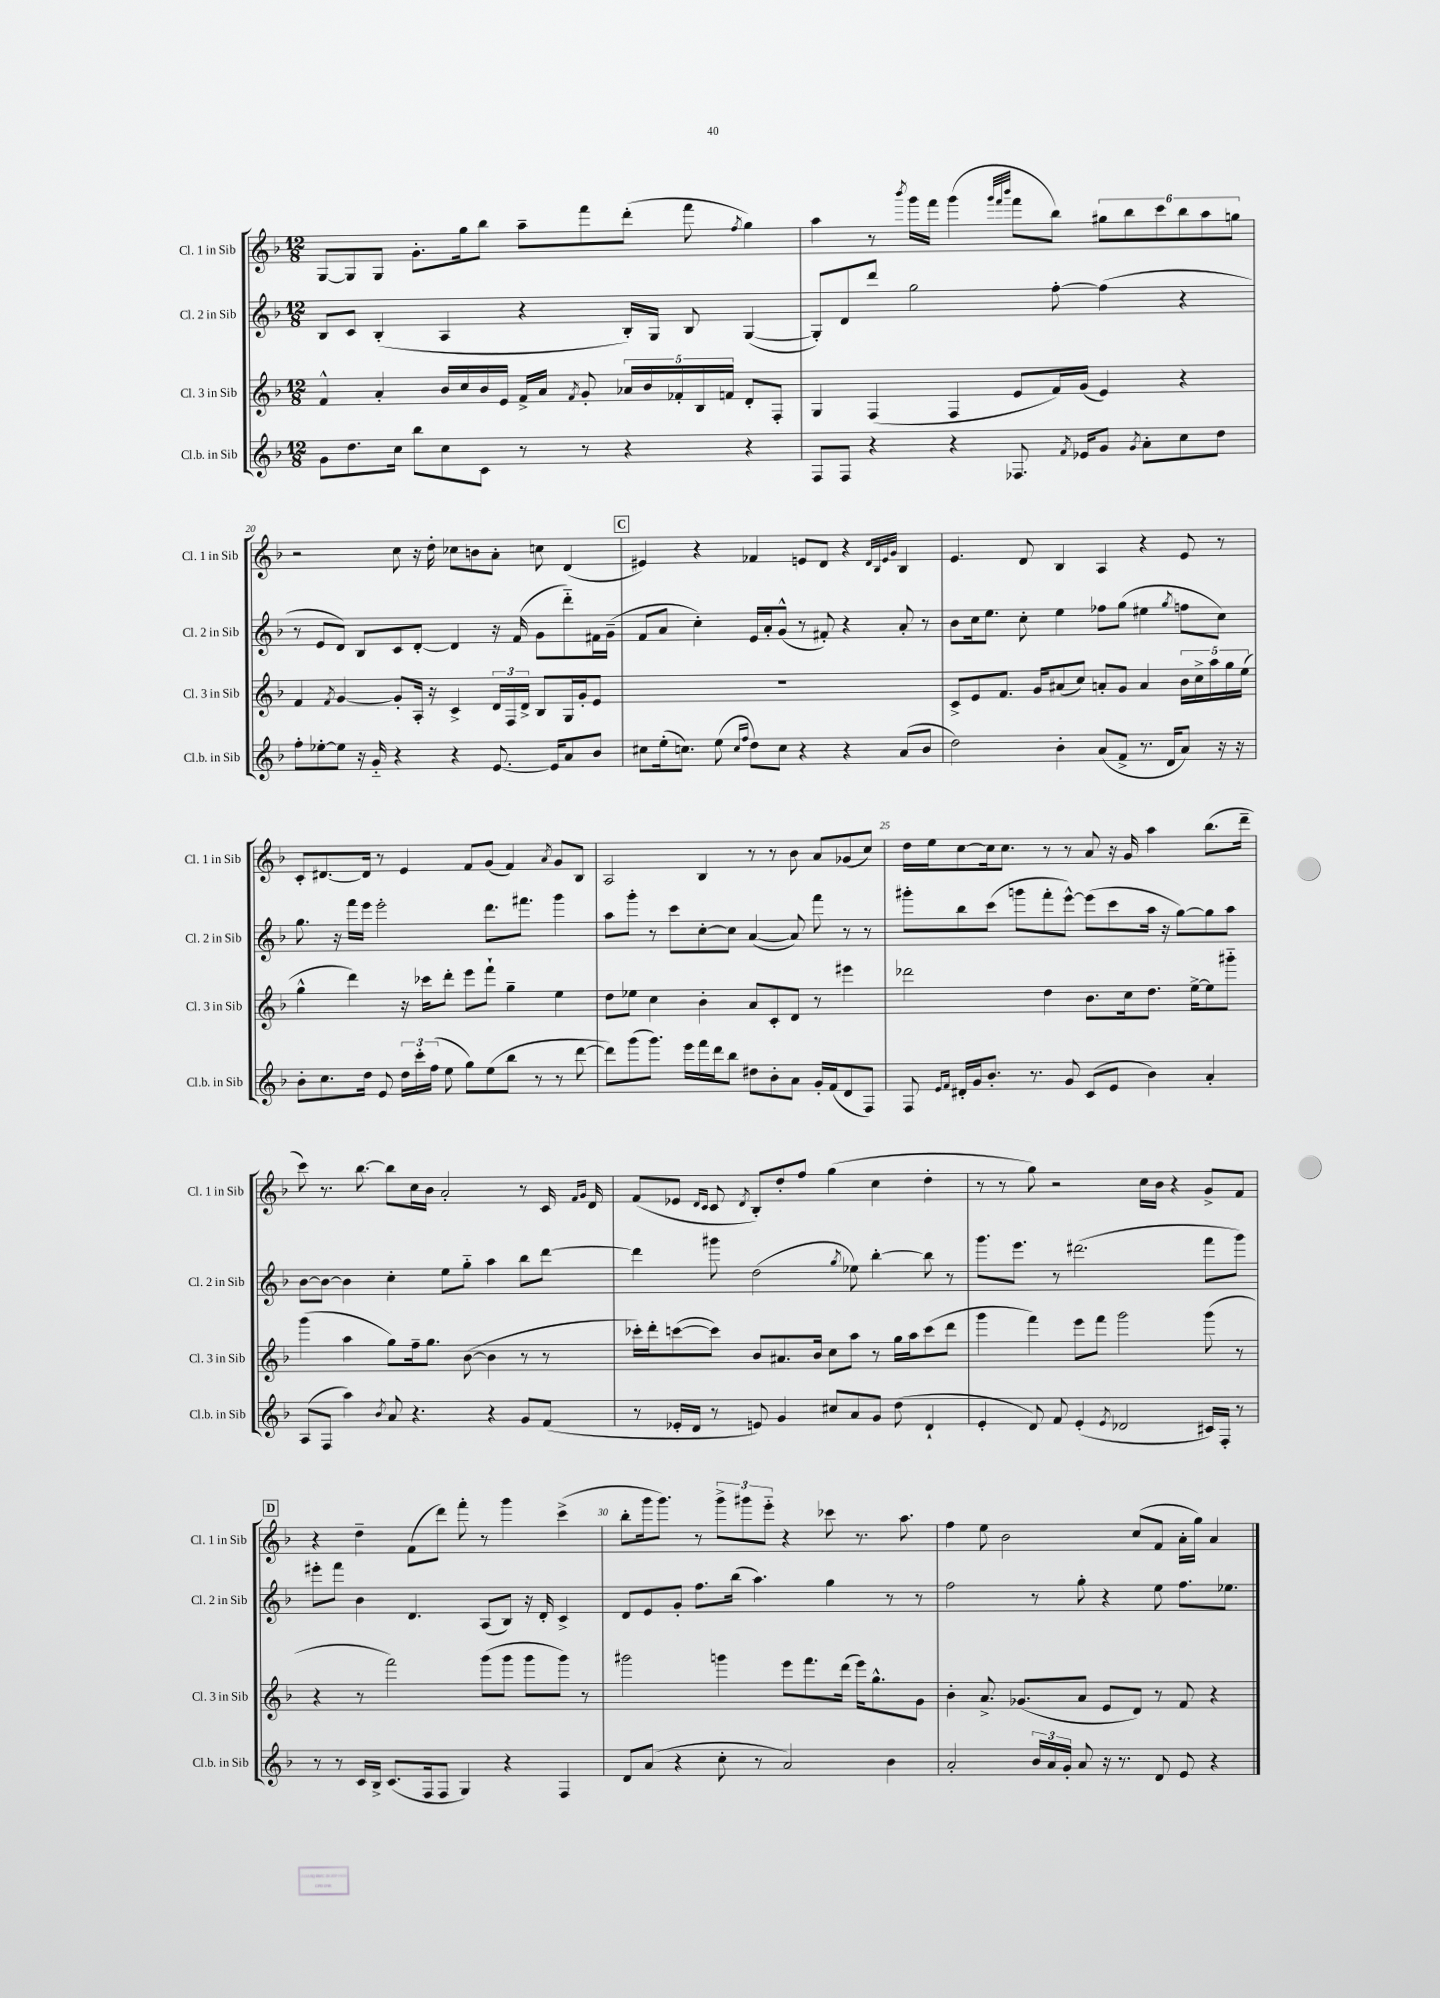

**kern	**kern	**kern	**kern
*staff4	*staff3	*staff2	*staff1
*clefG2	*clefG2	*clefG2	*clefG2
*k[b-]	*k[b-]	*k[b-]	*k[b-]
*M12/8	*M12/8	*M12/8	*M12/8
8g\L	4f^^/	8B-/L	[8G/L
8.dd\	.	8c/J	8G/]
.	4a'/	(4B-'/	8G/J
16cc\Jk	.	.	.
8bb-\L	.	.	8.g'\L
8cc\	16b-/LL	4A/	.
.	16cc/	.	16gg\k
8c\J	16b-/	.	8bb-\J
.	16e/JJ	.	.
8r	16f^/LL	4r	8aa~\L
.	16a/JJ	.	.
.	8qf/	.	.
8r	8g'/	.	8fff\
4r	20a-/LL	16B-'/LL)	(8ddd'\J
.	20b-/	.	.
.	.	16G/JJ	.
.	20f-'/	.	.
.	.	8B-/	8fff\
.	20B-/	.	.
.	20f/JJ	.	.
.	.	.	8qff/
4r	8d'/L	([4G/	4gg\)
.	8F'/J	.	.
=	=	=	=
8F/L	4G/	8G'/]L)	4aa\
8F/J	.	8d/	.
4r	(4F/	8ddd/J	8r
.	.	.	8qbbb-/
.	.	2gg\	16ggg\LL
.	.	.	16fff\JJ
4r	4F/	.	(4ggg\
.	.	.	32qqggg/LLL
.	.	.	32qqfff/
.	.	.	32qqbbb-/JJJ
8.F-/	8e/L	.	8fff\L
.	16f/L)	[8ff'\	8bb-\J)
8qf/	.	.	.
16e-/LK	(16g/JJ	.	.
8g/J	4e/)	(4ff\]	12gg#\L
.	.	.	12bb-\
8qg/	.	.	.
8a'\L	.	.	.
.	.	.	12ccc\
8cc\	4r	4r	12bb-\
.	.	.	12aa\
8dd\J	.	.	.
.	.	.	12gg\J
=	=	=	=
8ff'\L	4f/	8r	2r
[8ee-'\	.	8e/L	.
.	8qf/	.	.
8ee-\]J	[4g/	8d/J)	.
16r	.	8B-/L	.
16g'~/	.	.	.
4r	8g'/]L	8c/	8cc\
.	16A'/Jk	[8d'/J	16r
.	16r	.	16dd'\
4r	4c^/	4d/]	8cc-\L
.	.	.	8b\
[8.e/	24d/LL	16r	8a'\J
.	24F/	.	.
.	.	(16f/	.
.	24d^/JJ	.	.
.	8B-/L	8g\L	8cc\
16e/]LK	.	.	.
8a/	16G/L	8ddd'~\)	(4d/
.	16g'/J	.	.
8b-/J	8e/J	16f#\L	.
.	.	(16g~\JJ	.
=	=	=	=
8cc#\L	1.r	8f/L	4e#/)
(16ee'\k	.	8a/J	.
8.cc\J)	.	.	.
.	.	4cc'\)	4r
(8ee\	.	.	.
16qqcc/LL	.	.	.
16qqff/JJ	.	.	.
8dd\L)	.	16e/LL	4f-/
.	.	16a'/J	.
8cc\J	.	(8g^^/J	.
4r	.	8r	8e/L
.	.	8f#'/)	8d/J
4r	.	4r	4r
.	.	.	32qqd/LLL
.	.	.	32qqB-/
.	.	.	32qqe/
.	.	.	32qqg/JJJ
(8a/L	.	8a'/	4B-/
8b-/J	.	8r	.
=	=	=	=
2dd\)	8c^/L	8b-\L	4.e/
.	8e/	16cc\k	.
.	.	8.ee\J	.
.	8.f/J	.	.
.	.	8cc'\	8d/
.	16g/LK	.	.
4b-'\	(8a#/	4ee\	4B-/
.	8cc/J)	.	.
(8a/L	8a'/L	8ff-\L	4A/
8f^/J	8g/J	(8gg\J	.
8.r	4a/	4ee#\	4r
16d/LK	.	.	.
.	.	8qgg/	.
8a/J)	20b-\LL	8ff\L	8e/
.	20cc^\	.	.
.	20aa\	.	.
16r	.	8cc\J)	8r
.	20gg\	.	.
16r	.	.	.
.	(20ee\JJ	.	.
=	=	=	=
8b-'\L	4gg^^\	8.gg\	8c'/L
8.cc\	.	.	[8.d#/
.	.	16r	.
.	4ddd\)	16fff\LL	.
16dd\Jk	.	16eee\JJ	16d#/]Jk
8e/	.	2eee'\	8r
24dd\LL	16r	.	4e/
24ccc'\	.	.	.
.	16ccc-\LK	.	.
(24ff\JJ	.	.	.
8ee\	8ddd'\J	.	.
8gg\L)	8eee\L	.	8f/L
(8ee\	8fff`\J	8.ddd\L	(8g/J
8bb-\J	4gg~\	.	4f/)
.	.	8.fff#\J	.
8r	.	.	.
.	.	.	8qa/
8r	4ee\	4ggg\	8g/L
[8ddd\	.	.	8B-/J
=	=	=	=
8ddd\]L)	8dd\L	8aa\L	2A/
(8ggg\	8ee-\J	8ggg'\J	.
8.ggg\J)	4cc\	8r	.
.	.	8ccc\L	.
16eee\LL	.	.	.
16fff\	4b-'\	[8cc'\	4B-/
16ddd\J	.	.	.
8bb-\J	.	8cc\]J	.
8dd#\L	8a/L	([4a/	8r
8b-'\	8c'/	.	8r
8a\J	8d/J	8a/])	8b-\
16g'/LL	8r	8fff\	8a/L
(16f/J	.	.	.
8d/	4eee#\	8r	(8g-/
8F/J)	.	8r	8cc/J)
=	=	=	=
8F/	2ddd-\	8ggg#'\L	16dd\LL
.	.	.	16ee\J
16qqe/LL	.	.	.
16qqf/JJ	.	.	.
16d#'/LL	.	8bb-\	[8cc\
16g/J	.	.	.
8.b-'/J	.	(8ccc\J	16cc\]k
.	.	.	8.cc\J
.	.	8ggg\L	.
8.r	.	.	.
.	4dd\	8fff'\	8r
8g/	.	[8eee^^\J)	8r
(8c/L	8.b-\L	(8eee\]L	8a/
8e/J	.	8ccc\	16r
.	16cc\k	.	16g/
4b-\)	8.dd\J	16aa\Jk	4aa\
.	.	16r	.
.	.	[8gg\L)	.
.	[16ee^\LK	.	.
4a'/	8ee\]	8gg\]	(8.bb-\L
.	8ggg#'~\J	8aa\J	.
.	.	.	16ddd~\Jk
=	=	=	=
(8A/L	(4ggg\	[8b-\L	8ccc\)
8F/J	.	8b-\_J	8.r
4aa\)	4aa\	4b-\]	.
.	.	.	[8.bb-\
8qb-/	.	.	.
8a/	8gg\L)	4cc'\	8bb-\]L
4.r	16ff~\k	.	16cc\L
.	8.gg\J	.	16b-\JJ
.	.	8ee\L	2a'/
.	([8b-\	8gg'~\J	.
4r	4b-\]	4aa\	.
8g/L	8r	8bb-\L	8r
(8f/J	8r	[8ddd\J	16c/
.	.	.	16qqf/LL
.	.	.	16qqg/JJ
.	.	.	16d/
=	=	=	=
8r	16ccc-'\LL)	4ddd\]	(8f/L
.	16ddd'\J	.	.
16e-'/LL	([8ccc\	.	8e-/J
16d/JJ	.	.	.
.	.	.	16qqd/LL
.	.	.	16qqc/JJ
8r	8ccc\]J)	8ggg#\	8c/
.	.	.	8qd/
8e/)	8b-/L	(2dd\	8B-'/L)
4g/	8.a#/	.	8dd'/
.	.	.	8ff/J
.	16b-/Jk	.	.
8cc#/L	8cc\L	.	(4gg\
.	.	8qgg/	.
8a/	8aa\J	8ee-\)	.
8g/J	8r	[4bb-'\	4cc\
(8dd\	16gg\LL	.	.
.	16aa\J	.	.
4d`/	(8ccc\	8bb-\]	4dd'\
.	8ddd\J	8r	.
=	=	=	=
4e'/	4ggg\	8.ggg\L	8r
.	.	.	8r
.	.	8.eee\J	.
8d/)	4fff\)	.	8gg\)
8f/	.	8r	2r
(4e'/	8eee\L	(2.ddd#\	.
.	8fff\J	.	.
8qe/	.	.	.
2d-/	2ggg\	.	.
.	.	.	16cc\LL
.	.	.	16b-\JJ
.	.	.	4r
16c#/LL)	(8ggg\	8fff\L	8g^/L
16F'/JJ	.	.	.
8r	8r	8ggg\J)	8f/J
=	=	=	=
8r	4r	8eee#'\L	4r
8r	.	8fff\J	.
16c/LL	8r	4b-\	4dd~\
16B-^/JJ	.	.	.
(8.c/L	2fff\)	.	.
.	.	4.d/	(8f\L
16F/k	.	.	.
8F/J	.	.	8ddd\J)
4G/)	.	.	8fff'\
.	(8ggg\L	(8A/L	8r
4r	8ggg\J	8B-/J)	4ggg\
.	8ggg\L	16r	.
.	.	16d'/	.
4F/	8ggg\J)	4c^/	(4ccc^\
.	8r	.	.
=	=	=	=
8d/L	2ggg#\	8d/L	8bb-'\L
(8a/J	.	8e/	16ggg\k
.	.	.	8.ggg\J)
4r	.	8g'/J	.
.	.	8.ff\L	8r
8cc'\	4ggg\	.	12ggg^\L
.	.	(16bb-\Jk	.
.	.	.	12ggg#\
8r	.	4.aa\)	.
.	.	.	12eee'~\J
2a/)	8eee\L	.	4r
.	8.fff\	.	.
.	.	4gg\	8ccc-\
.	(16ddd\Jk	.	.
.	16eee\LK)	.	8.r
.	8.gg^^\	.	.
4b-\	.	8r	.
.	.	.	8.aa\
.	8g\J	8r	.
=	=	=	=
2a'/	4b-'\	2ff\	4ff\
.	8.a^/	.	8ee\
.	.	.	2b-\
.	(8.g-/L	.	.
24b-/LL	.	8r	.
24a/	.	.	.
24g'/JJ	.	.	.
8a/	8a/J	8gg'\	.
16r	8e/L	4r	.
8.r	.	.	.
.	8d/J)	.	(8cc/L
8d/	8r	8ee\	8f/J
8e/	8f/	8.ff\L	16a'\LL
.	.	.	16gg\JJ)
4r	4r	.	4a/
.	.	8.ee-\J	.
==	==	==	==
*-	*-	*-	*-
